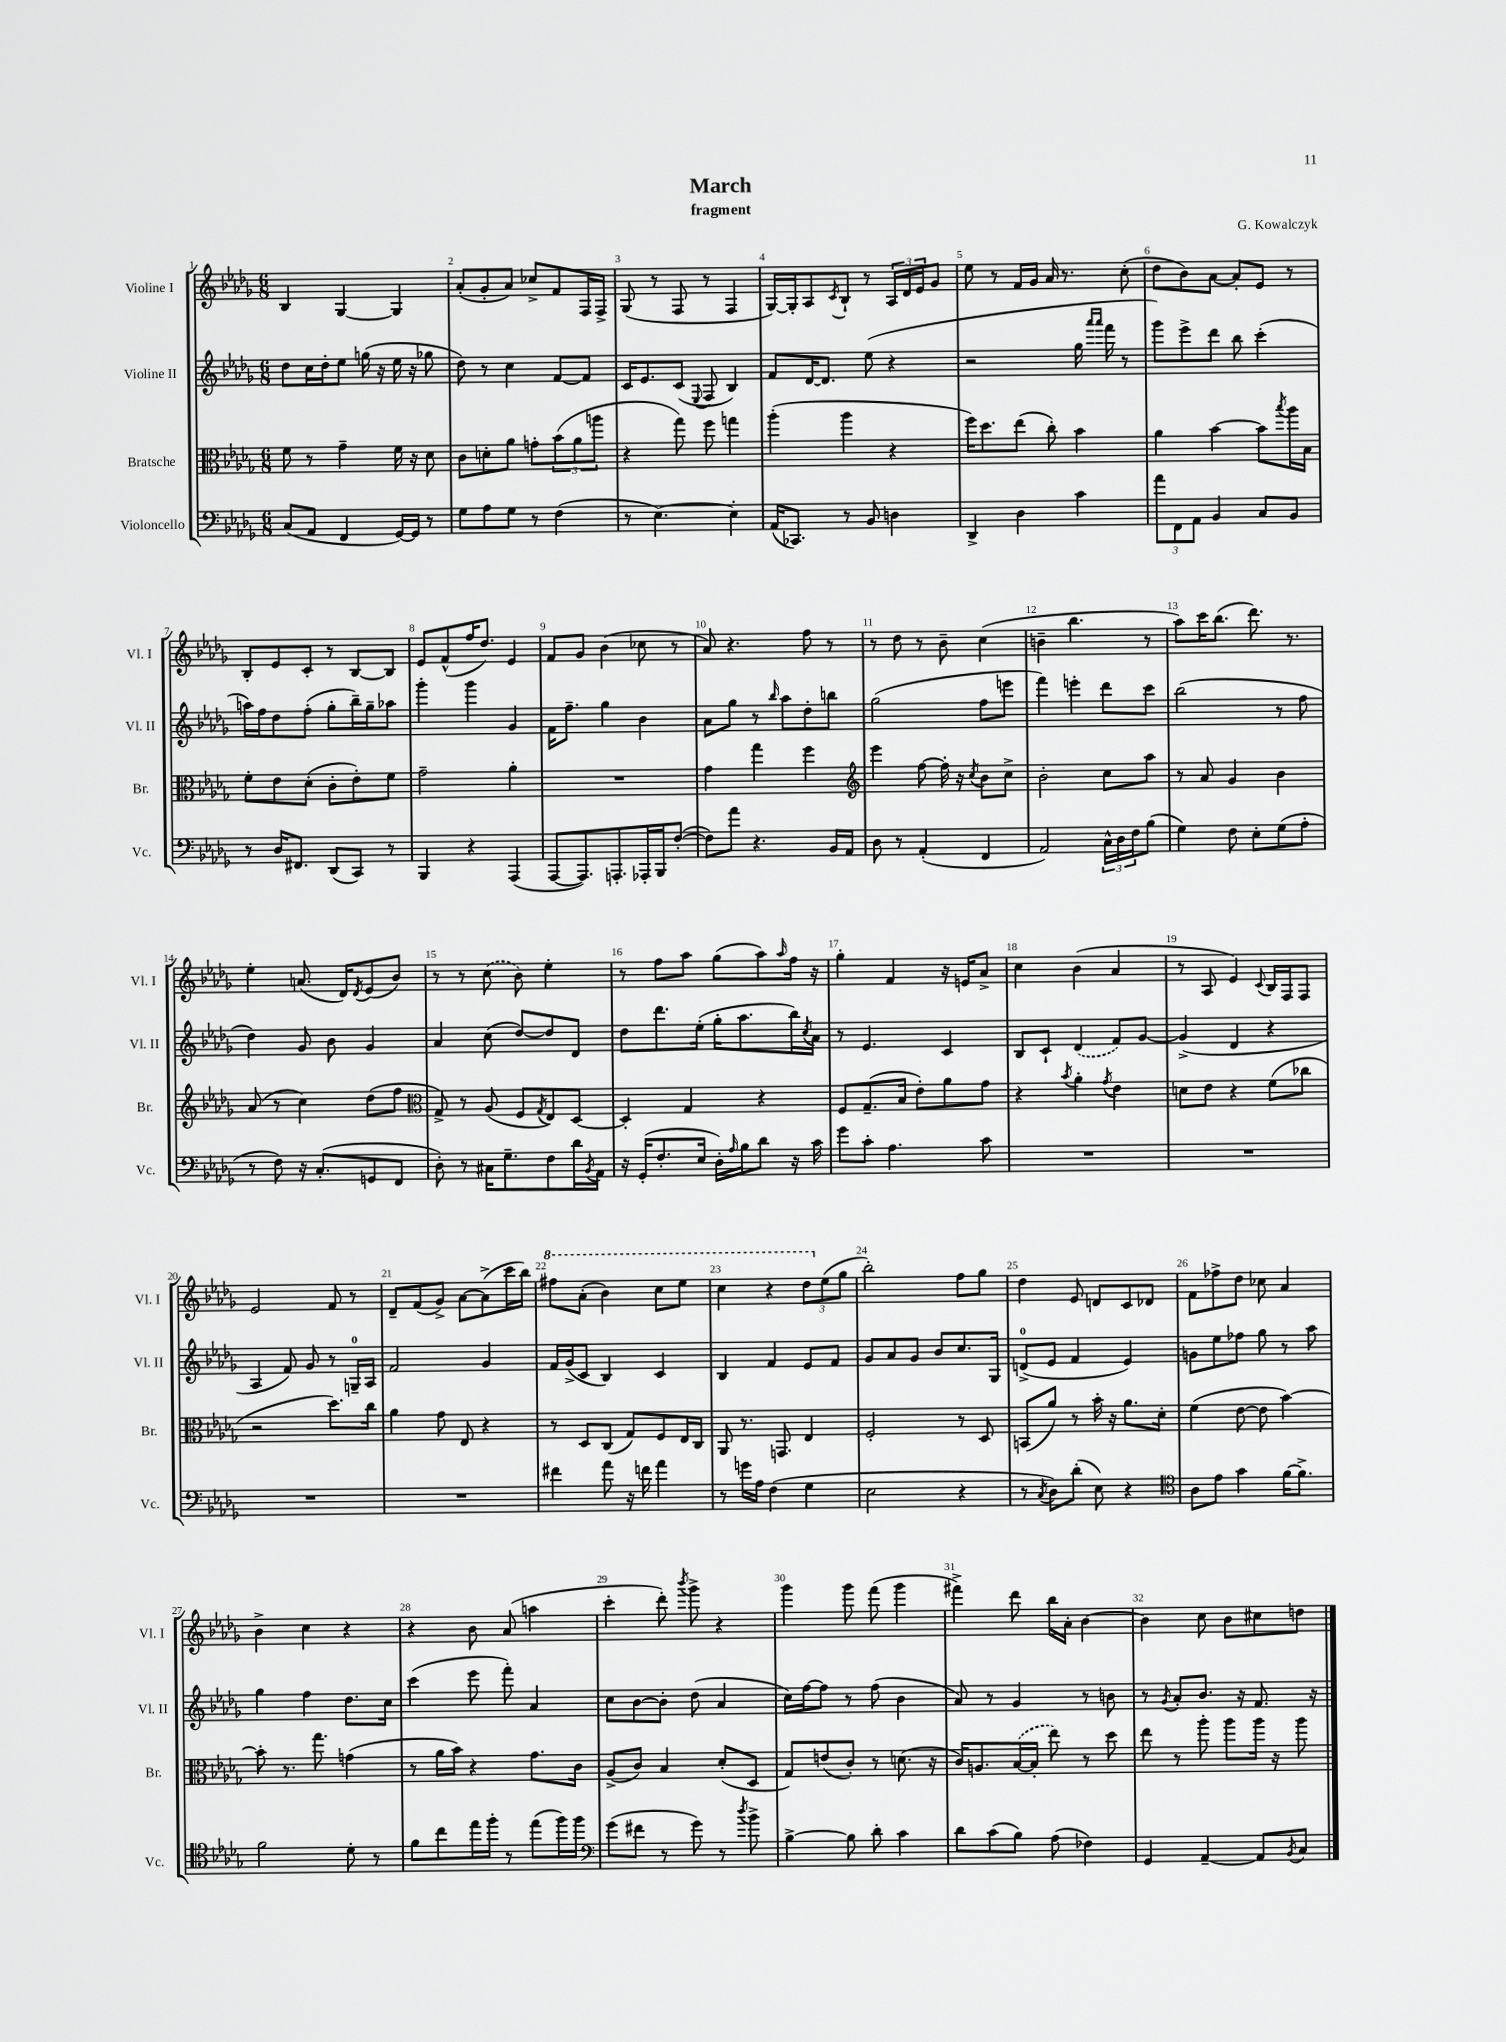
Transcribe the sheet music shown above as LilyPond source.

\header { title = "March" composer = "G. Kowalczyk" subtitle = "fragment" }
<<
\new StaffGroup <<
\new Staff = "s0" \with { instrumentName = "Violine I" shortInstrumentName = "Vl. I" } {
    \clef treble \key des \major \numericTimeSignature \time 6/8
    bes4 ges4~ ges4 |
    aes'8-.( ges'8-. aes'8) ces''8-> f'8 f16 f16-> |
    ges8( r8 f8 r8 f4 |
    ges16~) ges16-. aes8 \acciaccatura { c'8 } bes8-! r8 \tuplet 3/2 { aes16 des'16 ees'16 } ges'8 |
    ees''8 r8 f'16 ges'16 aes'16 r8. c''8-.( |
    des''8 bes'8) aes'8~ aes'8-. ees'8 r8 |
    bes8-. ees'8 c'8-. r8 bes8~ bes8 |
    ees'8 f'8-^( f''16 des''8.) ees'4 |
    f'8 ges'8 bes'4( ces''8 r8 |
    aes'8) r4. f''8 r8 |
    r8 des''8 r8 bes'8-- c''4( |
    b'4-- bes''4. r8 |
    aes''8) c'''16 bes''8.( des'''8.) r8. |
    ees''4-. a'8.( des'16) \acciaccatura { des'8 } ees'8( bes'8) |
    r8 r8 \once \slurDashed c''8( bes'8) ees''4-. |
    r8 f''8 aes''8 ges''8( aes''8) \grace { aes''16 } f''16 r16 |
    ges''4-. f'4 r16 e'16 aes'8-> |
    c''4 bes'4( aes'4 |
    r8 aes8 ees'4) \appoggiatura { c'8 } bes16 f16 f8 |
    ees'2 f'8 r8 |
    des'8-- f'8( ges'8->) aes'8~ aes'8->( c'''16 bes''16) |
    \ottava #1 fis'''8 aes''8-.( bes''4) c'''8 ees'''8 |
    c'''4 r4 \tuplet 3/2 { des'''8 \ottava #0 ees''8( ges''8 } |
    bes''2-.) f''8 ges''8 |
    des''4 ees'8 d'8 c'8 des'8 |
    f'8 fes''8-> des''8 ces''8 aes'4 |
    bes'4-> c''4 r4 |
    r4 bes'8 aes'8( a''4 |
    c'''4-. des'''8-.) \acciaccatura { bes'''8 } ges'''8-> r4 |
    ges'''4 ges'''8 f'''8( ges'''4 |
    fis'''4->) des'''8 bes''16 aes'16-. bes'4~ |
    bes'4 c''8 bes'8 cis''8 d''8 \bar "|." |
}
\new Staff = "s1" \with { instrumentName = "Violine II" shortInstrumentName = "Vl. II" } {
    \clef treble \key des \major \numericTimeSignature \time 6/8
    des''8 c''16 des''16-. ees''8 g''16( r16 ees''16 r16 ges''8 |
    des''8) r8 c''4 f'8~ f'8 |
    c'16 ees'8. c'8( \appoggiatura { ees8 } f8 bes4) |
    f'8 des'16~ des'8. ees''8( r4 |
    r2 ges''16 \grace { aes'''16 aes'''16 } f'''16 r8 |
    ges'''8) ees'''8-> des'''8 bes''8 c'''4-.( |
    a''16) f''16 des''8 f''8-.( ges''8-. bes''16--) ges''16-- aes''8 |
    ges'''4-. ges'''4 ges'4 |
    f'16 f''8.-- ges''4 bes'4 |
    aes'8 ges''8 r8 \grace { bes''16 } aes''8 des''8-. b''8 |
    ges''2( f''8 e'''8 |
    f'''4) e'''4-. des'''8 c'''8 |
    bes''2( r8 f''8 |
    des''4) ges'8 bes'8 ges'4 |
    aes'4 c''8( des''8~) des''8 des'8 |
    des''8 des'''8. ees''16-.( ges''16-. aes''8. bes''16) \acciaccatura { c''8 } aes'16 |
    r8 ees'4. c'4 |
    bes8 c'8-! \once \slurDashed des'4( f'8) ges'8~ |
    ges'4->( des'4 r4 |
    aes4 f'8) ges'8 r8 g16-0-- aes16 |
    f'2 ges'4 |
    f'16 ges'16->( c'8 bes4) c'4 |
    bes4 f'4 ees'8 f'8 |
    ges'8 aes'8 ges'8 bes'8 c''8. ges16 |
    d'8-0->( ees'8 f'4 ees'4) |
    g'8 ees''8 fes''8 ges''8 r8 aes''8 |
    ges''4 f''4 des''8. c''16 |
    c'''4( ees'''8 f'''8-.) aes'4 |
    c''8 bes'8~ bes'8-. des''8( aes'4 |
    c''16) f''16~ f''8 r8 f''8( bes'4 |
    aes'8) r8 ges'4 r8 b'8 |
    r8 \acciaccatura { ges'8 } aes'8-. bes'8. r16 f'8. r16 \bar "|." |
}
\new Staff = "s2" \with { instrumentName = "Bratsche" shortInstrumentName = "Br." } {
    \clef alto \key des \major \numericTimeSignature \time 6/8
    f'8 r8 ges'4-- f'16 r16 des'8 |
    c'8 d'8-. aes'8 g'8-. \tuplet 3/2 { bes'8( aes'8 a''8 } |
    r4 ges''8) f''8 g''4 |
    aes''4-.( aes''4 r4 |
    f''16) des''8. ees''8( c''8-.) bes'4 |
    aes'4 bes'4~ bes'8 \acciaccatura { bes''8 } aes''16 bes16 |
    f'8-. ees'8 des'8-.( c'8-. ees'8-.) f'8 |
    ges'2-- aes'4-. |
    R2. |
    ges'4 ges''4 f''4 |
    \clef treble ees'''4 f''8~ f''16-. r16 \acciaccatura { c''8 } bes'8 c''8-> |
    bes'2-. c''8 aes''8 |
    r8 aes'8 ges'4 bes'4 |
    aes'8( r8 c''4) des''8( f''8 |
    \clef alto ges8->) r8 aes8( f8 \acciaccatura { ges8 } ees8) des8~ |
    des4-. ges4 r4 |
    f8 ges8.--( bes16 ees'8-.) aes'8 ges'8 |
    r4 \acciaccatura { bes'8 } aes'4-. \acciaccatura { ges'8 } ees'4 |
    d'8 ees'8 r4 f'8( ces''8 |
    r2 des''8.) c''16 |
    aes'4 ges'8 ees8 r4 |
    r8 des8 c8( ges8) f8 ees16 c16 |
    aes,8 r8. g,8. ees4 |
    f2-. r8 des8 |
    b,8( aes'8) r8 bes'16-. r16 aes'8. des'16-. |
    f'4( ees'8~ ees'8 bes'4~) |
    bes'8-. r8. ges''8. g'4( |
    r8 aes'16 bes'16) r4 ges'8. c'16 |
    aes8->( c'8) bes4 des'8-.( des8 |
    ges8) e'8( c'8-.) r8 d'8.( r16 |
    c'16) a8. \once \slurDashed bes16~( bes16-. ees''8) r8 des''8 |
    ees''8 r8 aes''8-. aes''8 aes''16 r16 aes''8 \bar "|." |
}
\new Staff = "s3" \with { instrumentName = "Violoncello" shortInstrumentName = "Vc." } {
    \clef bass \key des \major \numericTimeSignature \time 6/8
    c8( aes,8 f,4 ges,16~) ges,16 r8 |
    ges8 aes8 ges8 r8 f4( |
    r8 ees4.~) ees4-. |
    aes,16( ces,8.) r8 bes,8 d4 |
    des,4-> des4 c'4 |
    \tuplet 3/2 { aes'8 f,8 aes,8 } bes,4 c8 bes,8 |
    r8 des16 fis,8. des,8( c,8) r8 |
    bes,,4 r4 aes,,4( |
    aes,,8~ aes,,8.) a,,8.-. aes,,16-. bes,,16 f8~-.( |
    f8) aes'8 r4. bes,16 aes,16 |
    des8 r8 aes,4-.( f,4 |
    aes,2) \tuplet 3/2 { c16-^ des16 f16 } bes8( |
    ges4) f8 ees8-. ges8( aes8-. |
    r8 f8) r16 c8.-.( g,8 f,8 |
    des8-.) r8 cis16 ges8.-- f8 des'16 \acciaccatura { bes,8 } aes,16 |
    r16 ges,16-.( f8.-. ees16 des16-.) \grace { aes16 } bes16 des'8 r16 c'16 |
    ges'8 c'8-. aes4. c'8 |
    R2. |
    R2. |
    R2. |
    R2. |
    fis'4 aes'8 r16 f'16 aes'4 |
    r8 g'16 aes16 f4( ges4 |
    ees2 r4 |
    r8 \acciaccatura { c8 } des8) des'8-.( ees8) r4 |
    \clef tenor aes8 ees'8 ges'4 f'16~ f'8.-> |
    f'2 des'8-. r8 |
    f'8 c''8 ees''16 f''16-. r8 ees''8( f''16) f''16 |
    \clef bass ges'8( fis'8 r8 ges'8) r8 \acciaccatura { des''8 } bes'8-> |
    bes4~-> bes8 des'8-. c'4 |
    des'8 c'8( bes8) aes8( fes4) |
    ges,4 aes,4~-- aes,8 \acciaccatura { bes,8 } c8 \bar "|." |
}
>>
>>
\layout { \context { \Score \override BarNumber.break-visibility = ##(#f #t #t) barNumberVisibility = #all-bar-numbers-visible } }
